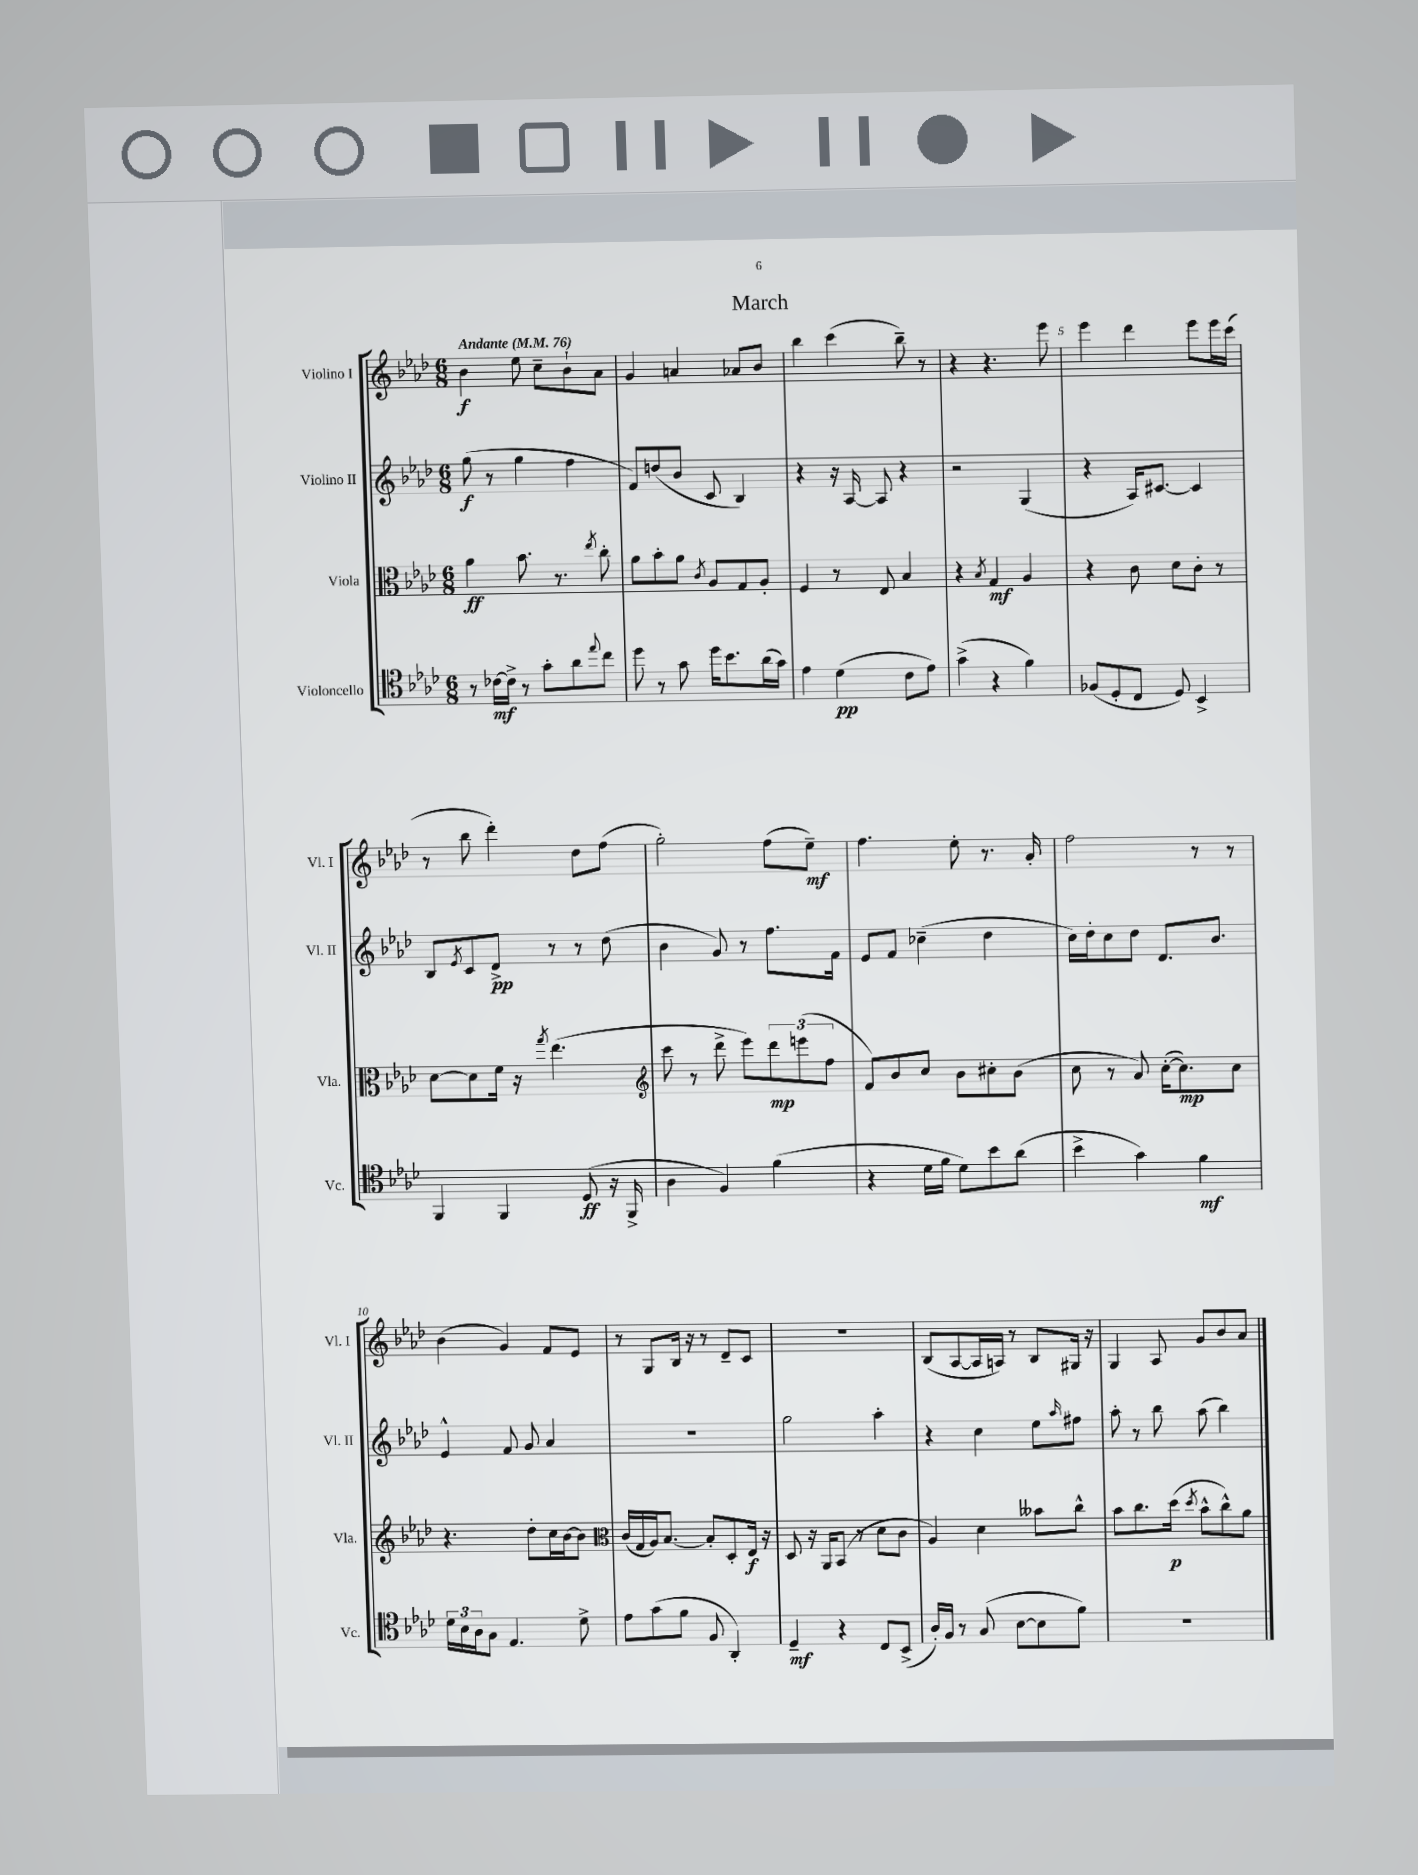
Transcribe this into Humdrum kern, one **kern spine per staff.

**kern	**kern	**kern	**kern
*staff4	*staff3	*staff2	*staff1
*clefC4	*clefC3	*clefG2	*clefG2
*k[b-e-a-d-]	*k[b-e-a-d-]	*k[b-e-a-d-]	*k[b-e-a-d-]
*M6/8	*M6/8	*M6/8	*M6/8
*MM76	*MM76	*MM76	*MM76
8r	4a-\	(8gg\	4b-\
[16c-\LL	.	8r	.
16c-^\]JJ	.	.	.
8r	8.b-\	4gg\	8ee-\
8g'\L	.	.	8cc~\L
.	8.r	.	.
8a-\	.	4ff\	8b-`\
8qqee-/	8qee-/	.	.
8cc\J	8cc'\	.	8a-\J
=	=	=	=
8dd-\	8a-\L	8f/L)	4g/
8r	8b-'\	(8dd/	.
8g\	8a-\J	8b-/J	4a/
.	8qc/	.	.
16dd-\LK	8A-/L	8c/	.
8.b-\	.	.	.
.	8G/	4B-/)	8a-/L
(16a-\L	8A-'/J	.	8b-/J
16g\JJ)	.	.	.
=	=	=	=
4e-\	4F/	4r	4bb-\
(4d-\	8r	16r	(4ccc\
.	.	[16A-/	.
.	8E-/	8A-/]	.
8c\L	4B-/	4r	8bb-~\)
8e-\J)	.	.	8r
=	=	=	=
(4g^\	4r	2r	4r
.	8qB-/	.	.
4r	4G/	.	4.r
4f\)	4A-/	(4G/	.
.	.	.	8eee-\
=	=	=	=
(8F-/L	4r	4r	4eee-\
8D-'/	.	.	.
8C/J	8c\	16A-/LK)	4ddd-\
.	.	[8.c#/J	.
8D-/)	8d-\L	.	.
4BB-^/	8c'\J	4c#/]	8eee-\L
.	8r	.	16eee-\L
.	.	.	(16ccc\JJ
=	=	=	=
4FF/	[8d-\L	8B-/L	8r
.	.	8qe-/	.
.	8d-\]	8c/	8bb-\
4FF/	16f\Jk	8d-^/J	4ddd-'\)
.	16r	.	.
.	8qgg/	.	.
.	(4.ee-\	8r	.
(8D-/	.	8r	8dd-\L
16r	.	(8dd-\	(8ff\J
16FF^/	.	.	.
=	=	=	=
*	*clefG2	*	*
4A-\	8ccc\	4b-\	2gg'\)
.	8r	.	.
4F/)	8ddd-^\	8g/)	.
.	8eee-\L)	8r	.
(4f\	12ddd-\	8.ff\L	(8ff\L
.	(12eee\	.	.
.	.	.	8ee-~\J)
.	12ff\J	.	.
.	.	16f\Jk	.
=	=	=	=
4r	8f/L)	8e-/L	4.ff\
.	8b-/	8f/J	.
16d-\LL	8cc/J	(4cc-~\	.
16f\JJ	.	.	.
8d-\L)	8b-\L	.	8ee-'\
8b-\	8cc#'\	4dd-\	8.r
(8a-\J	(8b-\J	.	.
.	.	.	16a-'/
=	=	=	=
4b-^\	8cc\	16cc\LL)	2ff\
.	.	16dd-'\J	.
.	8r	8cc\	.
4g\)	8a-/)	8dd-\J	.
.	([16cc'\LK	8.d-/L	.
.	8.cc\])	.	.
4f\	.	.	8r
.	.	8.b-/J	.
.	8cc\J	.	8r
=	=	=	=
24d-\LL	4.r	4e-^^/	(4b-\
24B-\	.	.	.
24A-\J	.	.	.
8G\J	.	.	.
4.E-/	.	8f/	4g/)
.	8dd-'\L	8g/	.
.	16cc\L	4a-/	8f/L
.	[16b-\J	.	.
8d-^\	8b-\]J	.	8e-/J
=	=	=	=
*	*clefC3	*	*
8e-\L	(16c/LL	2.r	8r
.	16G/	.	.
(8g\	16A-/J)	.	8G/L
.	[8.B-/J	.	.
8f\J	.	.	16B-/Jk
.	.	.	16r
8F/	8B-'/]L	.	8r
4AA-'/)	8D-'/	.	8d-~/L
.	16E-/Jk	.	8c/J
.	16r	.	.
=	=	=	=
4D-~/	8D-/	2gg\	2.r
.	16r	.	.
.	16AA-/LK	.	.
4r	(8BB-/J	.	.
.	8r	.	.
8C/L	8d-\L	4aa-'\	.
(8BB-^/J	8c\J	.	.
=	=	=	=
16A-'/LL)	4A-/)	4r	(8B-/L
16F/JJ	.	.	.
8r	.	.	[8A-/
(8G/	4d-\	4cc\	16A-/]L
.	.	.	16A/JJ)
[8B-\L	.	.	8r
8B-\]	8b--\L	8ee-\L	8B-/L
.	.	16qqaa-/	.
8f\J)	8cc^^\J	8ff#\J	16G#/Jk
.	.	.	16r
=	=	=	=
2.r	8b-\L	8aa-'\	4G/
.	8.cc\	8r	.
.	.	8bb-\	8A-/
.	(16dd-\Jk	.	.
.	8qdd-/	.	.
.	8b-^^\L	(8aa-\	8g/L
.	8cc^^\)	4bb-\)	8b-/
.	8a-\J	.	8a-/J
==	==	==	==
*-	*-	*-	*-
